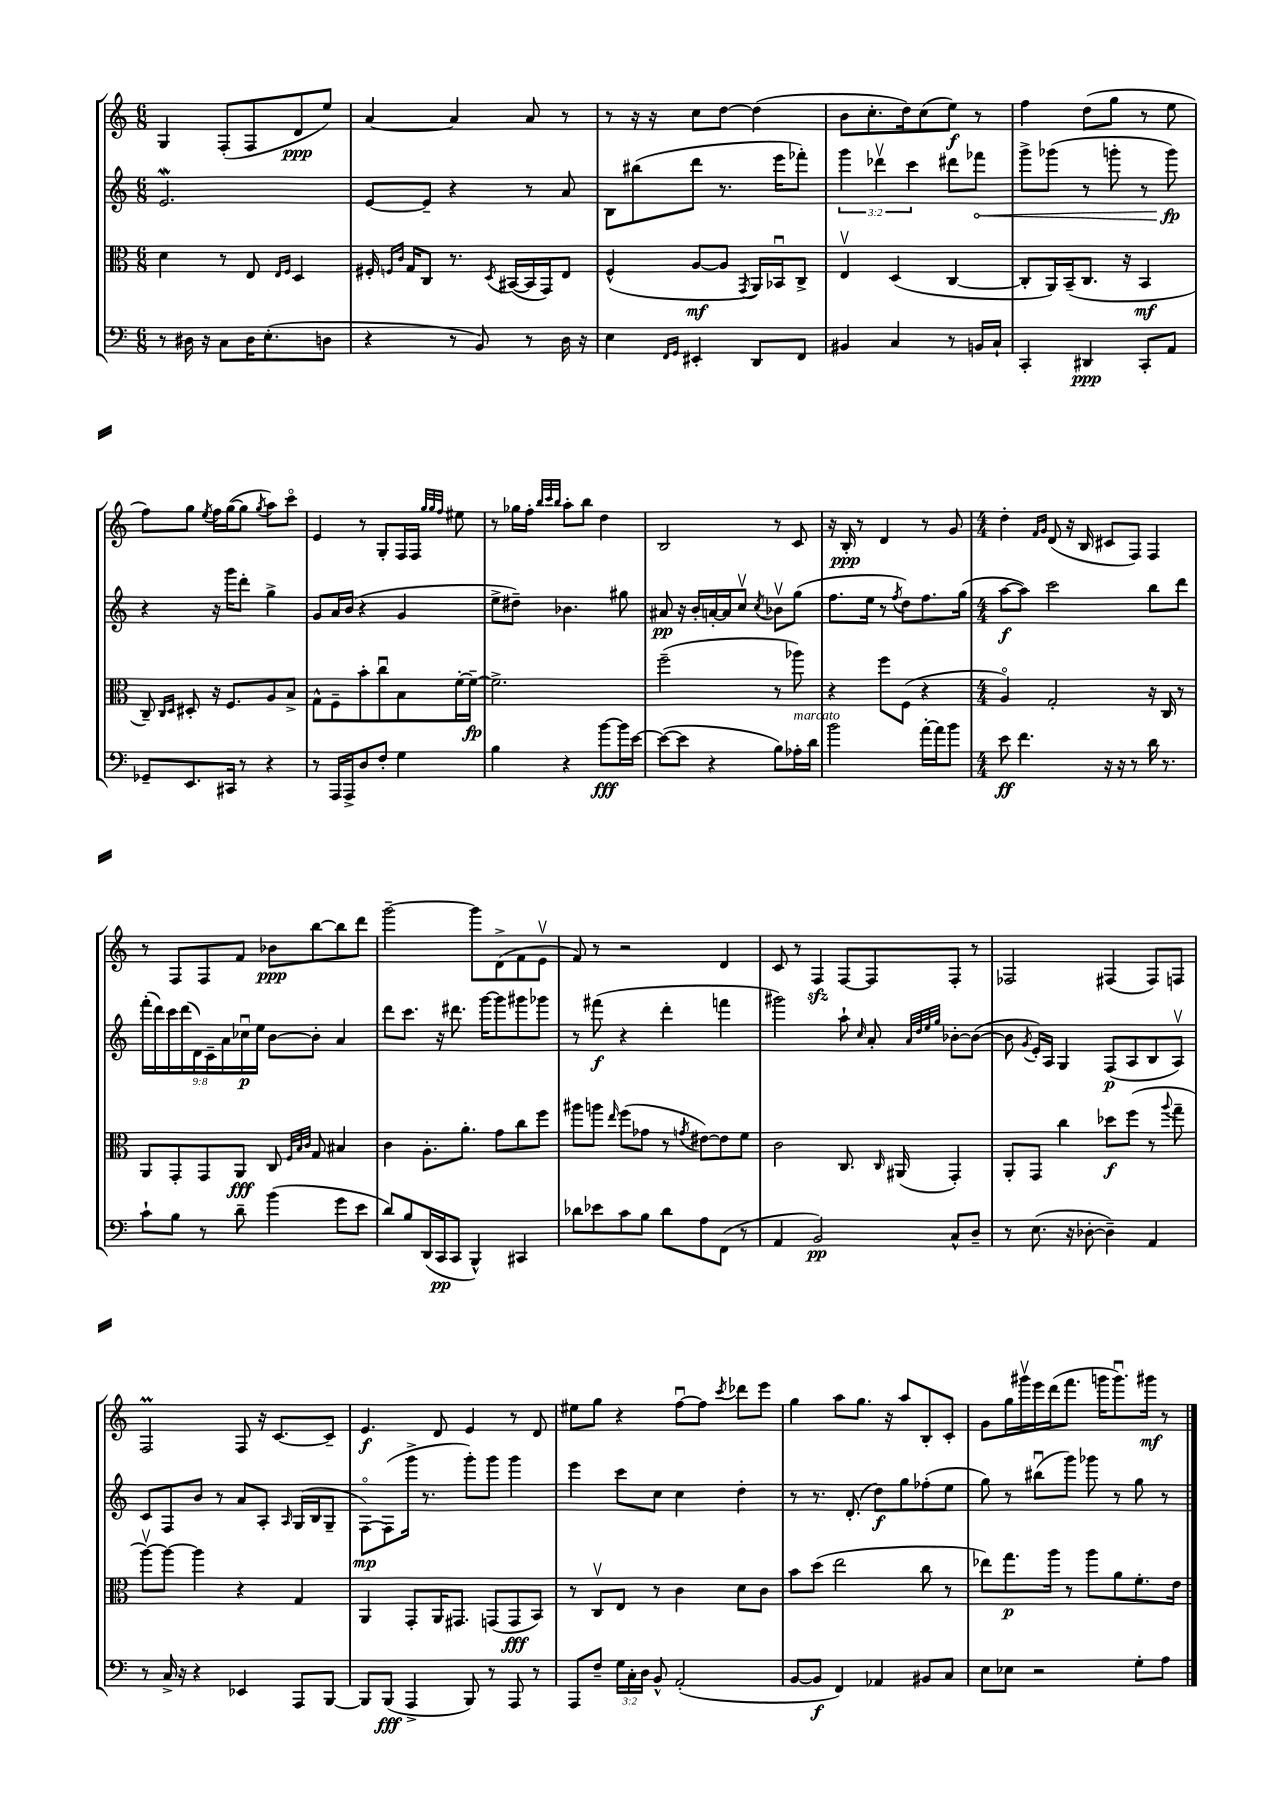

**kern	**kern	**kern	**kern
*staff4	*staff3	*staff2	*staff1
*clefF4	*clefC3	*clefG2	*clefG2
*k[]	*k[]	*k[]	*k[]
*M6/8	*M6/8	*M6/8	*M6/8
8r	4d	2.e	4G
16D#	.	.	.
16r	.	.	.
8C	8r	.	(8F'
16D#	8E	.	8F
(8.E'	.	.	.
.	16qqE	.	.
.	16qqF	.	.
.	4D	.	8d
8D	.	.	8ee)
=	=	=	=
4r	16F#'	[8e	[4a
.	16qqF	.	.
.	16qqc	.	.
.	16G	.	.
.	8C	8e~]	.
8r	8.r	4r	4a]
8BB)	.	.	.
.	8qD	.	.
.	([16BB#	.	.
8r	16BB#]	8r	8a
.	16GG)	.	.
16D	8E	8a	8r
16r	.	.	.
=	=	=	=
4E	(4F^^	8B	8r
.	.	(8bb#	16r
.	.	.	16r
16qqFF	.	.	.
16qqGG	.	.	.
4EE#'	[8A	8ddd	8cc
.	8A]	8.r	[8dd
.	8qGG	.	.
8DD	16AA)	.	(4dd]
.	16BB-u	16eee	.
8FF	8C^	8fff-')	.
=	=	=	=
4BB#	4Ev	6ggg	8b
.	.	.	8.cc'
.	.	6ddd-v	.
4C	(4D	.	.
.	.	.	16dd)
.	.	6ccc	.
.	.	.	(8cc
8r	[4C	8ddd#	8ee)
16BB	.	8fff-	8r
16C`	.	.	.
=	=	=	=
4CC'	8C']	8ggg^	4ff
.	16AA)	(8ggg-	.
.	(16BB~	.	.
4DD#	8.C	8r	(8dd
.	.	8ggg'	8gg
.	16r	.	.
8CC'	4BB	8r	8r
8AA	.	8ggg)	8ee
=	=	=	=
8GG-~	8C~)	4r	8ff)
.	16qqC	.	.
.	16qqD	.	.
8.EE	8D#'	.	8gg
.	.	.	8qee
.	16r	16r	16ff
16CC#	8.F	16ggg	([16gg
8r	.	8ddd'	8gg]
.	.	.	8qgg
4r	8A	4gg^	8aa)
.	8B^	.	8ccco
=	=	=	=
8r	8G^^	8g	4e
16AAA	8F~	16a	.
16AAA^	.	(16b	.
8D	8b'	4r	8r
8F'	8ccu	.	8G'
4G	8B	4g	16F
.	.	.	16F
.	.	.	32qqgg
.	.	.	32qqgg
.	.	.	32qqff
.	[16f'	.	8ee#
.	16f~_	.	.
=	=	=	=
4B	2.f^]	8ee^	8r
.	.	8dd#~)	16gg-
.	.	.	16ff'
.	.	.	32qqbb
.	.	.	32qqccc
.	.	.	32qqbb
4r	.	4.b-	8aa'
.	.	.	8bb
[8b	.	.	4dd
16b]	.	8gg#	.
[16e	.	.	.
=	=	=	=
(8e_	(2ff~	8a#	2B
8e]	.	16r	.
.	.	16b'	.
4r	.	[16a'	.
.	.	16a]	.
.	.	8ccv	.
.	.	8qcc	.
8B)	8r	8b-v	8r
16A-'	8aa-)	(8gg	8c
16d	.	.	.
=	=	=	=
2b	4r	8.ff	16r
.	.	.	16B'
.	.	.	8r
.	.	16ee	.
.	8ff	8r	4d
.	.	8qff	.
.	(8F	8dd)	.
[16a'	4r	8.ff	8r
16a]	.	.	.
8b	.	.	8g
.	.	(16gg	.
=	=	=	=
*M4/4	*M4/4	*M4/4	*M4/4
8e	4Ao)	[8aa	4dd'
4.f	.	8aa])	.
.	.	.	16qqf
.	.	.	16qqg
.	2G'	2ccc	(8d
.	.	.	16r
.	.	.	16B
16r	.	.	8c#
16r	.	.	.
8r	.	.	8F)
16d	16r	8bb	4F
8.r	16C	.	.
.	8r	8ddd	.
=	=	=	=
8c`	8AA	(18fff'	8r
.	.	18ddd)	.
.	.	18ccc	.
8B	8GG'	.	8F
.	.	(18ddd	.
.	.	18d)	.
8r	8GG	.	8F
.	.	18c~	.
.	.	18a	.
8d~	8AA	.	8f
.	.	18cc-u	.
.	.	18ee	.
(4b	8C	[8b	8b-
.	32qqF	.	.
.	32qqB	.	.
.	32qqc	.	.
.	8G	8b']	[8bb
8g	4B#	4a	8bb]
8e	.	.	8ddd
=	=	=	=
8d)	4c	8ddd	[2ggg~
8B	.	8.ccc	.
(16DD	8.A'	.	.
16CC	.	16r	.
8CC	.	8.ddd#	.
.	8.a'	.	.
4BBB^^)	.	.	8ggg]
.	.	[16ggg	.
.	8g	8ggg]	(8d^
4CC#	8cc	8ggg#	8f
.	8ff	8ggg-	8ev
=	=	=	=
8d-	8aa#	8r	8f)
8e-	8aa	(8fff#	8r
.	16qqee	.	.
8c	(8ff	4r	2r
8B	8g-	.	.
8d-	8r	4ddd'	.
.	8qg	.	.
8A	[8e#)	.	.
(8FF	8e#]	4fff	4d
8r	8f	.	.
=	=	=	=
4AA	2c	2ggg#)	8c
.	.	.	8r
2BB)	.	.	4F
.	8.C	8aa`	[8F
.	.	16qqcc	.
.	.	8a'	8F]
.	16qqC	.	.
.	(16AA#	.	.
.	.	32qqa	.
.	.	32qqdd	.
.	.	32qqee	.
.	.	32qqgg	.
8C^^	4GG')	[8b-'	8F'
8D~	.	(8b-_	8r
=	=	=	=
8r	8AA'	8b-]	2F-
.	.	8qg	.
(8.E	8GG	16e')	.
.	.	16A	.
.	4cc	4G	.
16r	.	.	.
[8D-'	.	.	.
4D-~])	8dd-	(8F	(4F#
.	(8ff	8A	.
4AA	8r	8B	8F#)
.	8qqaa	.	.
.	8gg~	8Av)	8F
=	=	=	=
8r	[8aav)	8c	2F
16C^	8aa_	8F	.
16r	.	.	.
4r	4aa]	8b	.
.	.	8r	.
4EE-	4r	8a	8F
.	.	8A'	16r
.	.	.	[8.c
.	.	16qqA	.
8AAA	4G	(16G	.
.	.	16B	.
[8BBB	.	8G~	8c~]
=	=	=	=
8BBB]	4AA	[8Fo)	4.e
(8BBB	.	(8F]	.
4AAA^	8GG'	16ggg^	.
.	.	8.r	.
.	16AA	.	8d
.	8.GG#	.	.
8BBB)	.	8ggg')	4e
8r	(8GG	8ggg	.
8AAA	8GG	4ggg	8r
8r	8BB)	.	8d
=	=	=	=
8AAA	8r	4eee	8ee#
8F~	8Cv	.	8gg
24G	8E	8ccc	4r
24C'	.	.	.
24D	.	.	.
8BB^^	8r	8cc	.
(2AA'	4c	4cc	[8ffu
.	.	.	8ff]
.	.	.	8qccc
.	8d	4dd'	8ddd-
.	8c	.	8eee
=	=	=	=
[8BB	8b	8r	4gg
8BB]	(8dd	8.r	.
4FF)	2ee	.	8aa
.	.	(8.d'	.
.	.	.	8.gg
4AA-	.	8dd)	.
.	.	.	16r
.	.	8gg	8aa
8BB#	8cc	(8ff-'	8B'
8C	8r	8ee	8c'
=	=	=	=
8E	8ee-)	8gg)	8g
8E-	8.gg	8r	16gg
.	.	.	16ggg#v
2r	.	(8bb#u	16eee
.	16aa	.	(16ddd
.	8r	8ggg)	8.fff
.	8aa	8ggg-	.
.	.	.	16ggg
.	8a	8r	8.gggu)
8G'	8.f'	8gg	.
.	.	.	16ggg#
8A	.	8r	8r
.	16e	.	.
==	==	==	==
*-	*-	*-	*-
